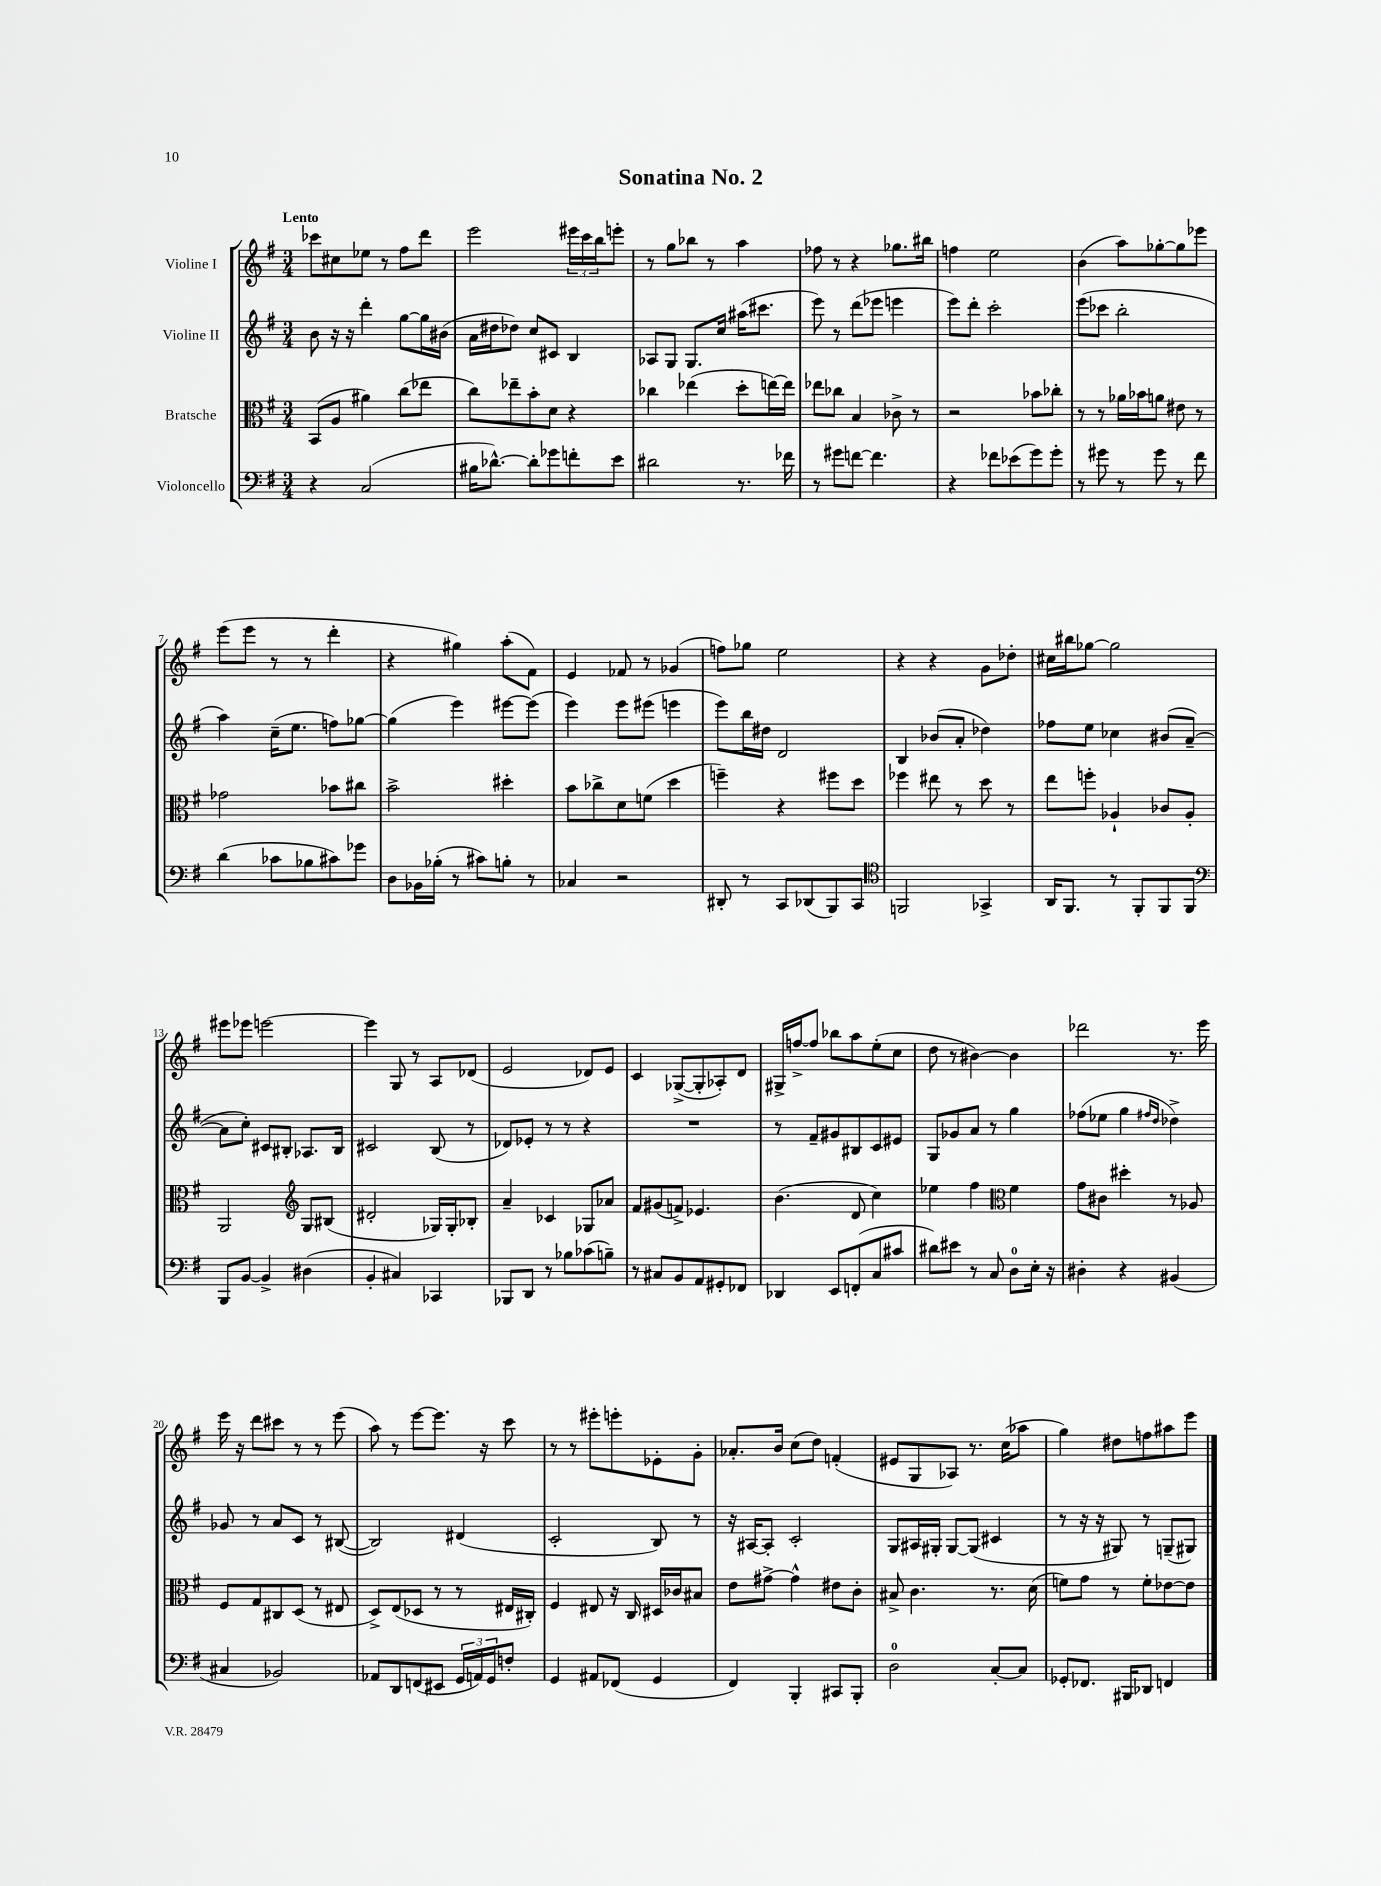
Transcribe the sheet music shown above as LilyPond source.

\header { title = "Sonatina No. 2" }
<<
\new StaffGroup <<
\new Staff = "s0" \with { instrumentName = "Violine I" } {
    \clef treble \key g \major \numericTimeSignature \time 3/4 \tempo "Lento"
    ces'''8 cis''8 ees''8 r8 fis''8 d'''8 |
    e'''2 \tuplet 3/2 { eis'''16 c'''16 b''16 } e'''8-. |
    r8 g''8 bes''8 r8 a''4 |
    fes''8 r8 r4 ges''8. bis''16 |
    f''4 e''2 |
    b'4( a''8) ges''8~-. ges''8 ees'''8 |
    e'''8( e'''8 r8 r8 d'''4-. |
    r4 gis''4) a''8-.( fis'8) |
    e'4 fes'8 r8 ges'4( |
    f''8) ges''8 e''2 |
    r4 r4 g'8 des''8-. |
    cis''16 bis''16 ges''8~ ges''2 |
    eis'''8 ees'''8 e'''2~ |
    e'''4 g8 r8 a8 des'8( |
    e'2 des'8) e'8 |
    c'4 ges8~->( ges8-. aes8-.) d'8 |
    gis16-> f''16~-> f''8 bes''8 a''8 e''8-.( c''8 |
    d''8 r8 bis'4~) bis'4 |
    des'''2 r8. e'''16 |
    e'''16 r16 d'''8 cis'''8 r8 r8 e'''8( |
    a''8) r8 e'''8~ e'''8. r16 c'''8 |
    r8 r8 eis'''8-. e'''8-. ees'8-. g'8-. |
    aes'8.-. b'16 c''8( d''8) f'4-.( |
    eis'8 g8 aes8) r8. c''16( aes''8 |
    g''4) dis''8 f''8 ais''8 e'''8 \bar "|." |
}
\new Staff = "s1" \with { instrumentName = "Violine II" } {
    \clef treble \key g \major \numericTimeSignature \time 3/4
    b'8 r16 r16 d'''4-. g''8~ g''16 bis'16( |
    a'16 dis''16 des''8) c''8 cis'8 b4 |
    aes8 g8 g8. c''16 ais''16( cis'''8. |
    e'''8) r8 d'''8( ees'''8 e'''4 |
    e'''8) d'''8-. c'''2-. |
    e'''8( ces'''8 b''2-. |
    a''4) c''16--( e''8. f''8) ges''8~ |
    ges''4( e'''4) eis'''8~ eis'''8( |
    e'''4) e'''8 eis'''8( e'''4 |
    e'''8) b''16 dis''16 d'2 |
    b4 bes'8( a'8-. des''4) |
    fes''8 e''8 ces''4 bis'8( a'8~-- |
    a'8 c''8-.) cis'8 bis8-. aes8. bis16 |
    cis'2 b8( r8 |
    des'8) ees'8-. r8 r8 r4 |
    R2. |
    r8 fis'8-- gis'8 bis8 c'8 eis'8 |
    g8 ges'8 a'8 r8 g''4 |
    fes''8( ees''8 g''4 \grace { fis''16 d''16 } des''4->) |
    ges'8 r8 a'8 c'8 r8 bis8~( |
    bis2) dis'4( |
    c'2-. b8) r8 |
    r16 ais16~ ais8-. c'2-. |
    g8 ais16 gis16-. gis8~ gis8( cis'4 |
    r8 r16 r16 gis8) r8 g8--( gis8) \bar "|." |
}
\new Staff = "s2" \with { instrumentName = "Bratsche" } {
    \clef alto \key g \major \numericTimeSignature \time 3/4
    b,8( a8 ais'4) c''8( ees''8 |
    c''8) ees''8-- b'8-. d'8 r4 |
    ces''4 ees''4( d''8-. e''16~) e''16 |
    ees''8 ces''8 b4 ces'8-> r8 |
    r2 bes'8 ces''8-. |
    r8 r8 aes'16 bes'16 a'8 eis'8 r8 |
    ges'2 bes'8 cis''8 |
    b'2-> dis''4-. |
    b'8 ces''8-> d'8 f'8( d''4 |
    f''4--) r4 fis''8 d''8 |
    fes''4 eis''8 r8 d''8 r8 |
    e''8 f''8-. aes4-! ces'8 aes8-. |
    a,2 \clef treble g8 bis8( |
    dis'2-. ges16) ges16-. bes8-. |
    a'4-- ces'4 ges8 aes'8 |
    fis'8 gis'8( f'8->) ees'4. |
    b'4.( d'8 c''4) |
    ees''4 fis''4 \clef alto fis'4 |
    g'8 cis'8 dis''4-. r8 aes8 |
    fis8 g8 cis8 d8( r8 eis8 |
    d8->) e8( des8 r8 r8 eis16 cis16-.) |
    fis4 eis8 r16 c16 dis16 ces'16 bis8 |
    e'8 gis'8~-> gis'4-^ eis'8 c'8-. |
    bis8-> c'4. r8. d'16( |
    f'8) g'8 r8 f'8-. ees'8~ ees'8 \bar "|." |
}
\new Staff = "s3" \with { instrumentName = "Violoncello" } {
    \clef bass \key g \major \numericTimeSignature \time 3/4
    r4 c2( |
    bis16 des'8.~-^) des'8-. ges'8 f'8-. e'8 |
    dis'2 r8. fes'16 |
    r8 gis'8 f'8~ f'4. |
    r4 fes'8 ees'8( g'8) g'8-. |
    r8 gis'8 r8 gis'8 r8 fis'8 |
    d'4( ces'8 bes8 cis'8) ges'8 |
    d8 bes,16 bes16-.( r8 cis'8) b8-. r8 |
    ces4 r2 |
    dis,8-. r8 c,8 des,8( b,,8) c,8 |
    \clef tenor f,2 ges,4-> |
    a,16 fis,8. r8 fis,8-. fis,8 fis,8 |
    \clef bass b,,8 b,8~ b,4-> dis4( |
    b,4-. cis4) ces,4 |
    bes,,8 d,8 r8 bes8 ces'8( b8--) |
    r8 cis8 b,8 a,8 gis,8-. fes,8 |
    des,4 e,8 f,8-.( c8 cis'8 |
    dis'8) eis'8 r8 c8 d8-0 e16-. r16 |
    dis4-. r4 bis,4( |
    cis4 bes,2) |
    aes,8 d,8 f,8( eis,8 \tuplet 3/2 { g,16 a,16) g,16 } f8-. |
    g,4 ais,8 fes,8( g,4 |
    fis,4) b,,4-. cis,8 b,,8-. |
    d2-0 c8~-. c8 |
    ges,8-. fes,8. bis,,16 des,8 f,4 \bar "|." |
}
>>
>>
